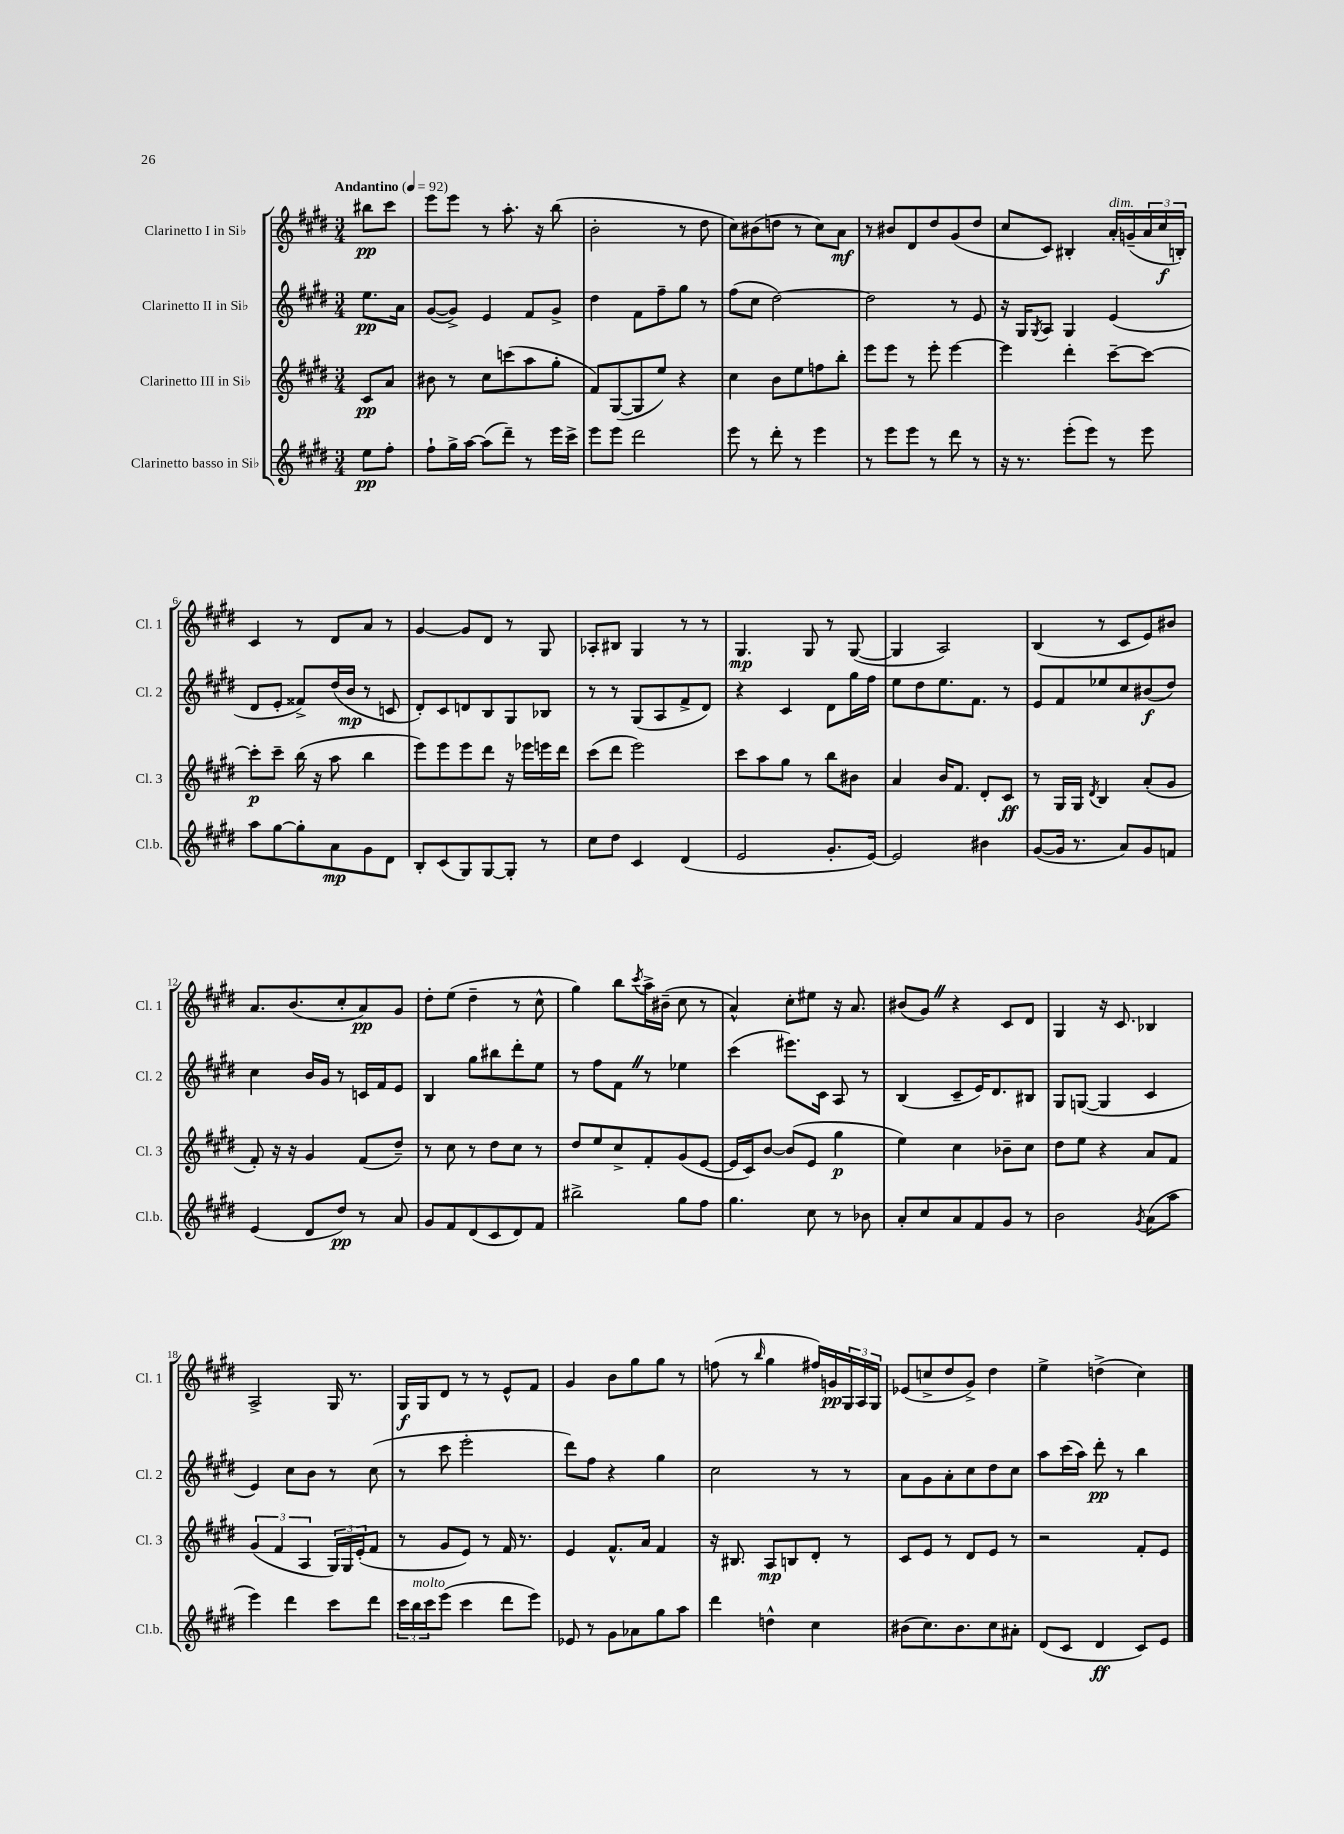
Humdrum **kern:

**kern	**kern	**kern	**kern
*staff4	*staff3	*staff2	*staff1
*clefG2	*clefG2	*clefG2	*clefG2
*k[f#c#g#d#]	*k[f#c#g#d#]	*k[f#c#g#d#]	*k[f#c#g#d#]
*M3/4	*M3/4	*M3/4	*M3/4
*MM92	*MM92	*MM92	*MM92
8ee	8c#	8.ee	8bb#
8ff#'	8a	.	8ccc#
.	.	16a	.
=	=	=	=
8ff#`	8b#	([8g#	8eee
16gg#^	8r	8g#^])	8eee
[16aa	.	.	.
(8aa]	8cc#	4e	8r
8ddd#~)	(8ccc	.	8.aa'
8r	8aa	8f#	.
.	.	.	16r
16eee	8gg#'	8g#^	(8bb
16ccc#^	.	.	.
=	=	=	=
8eee	8f#)	4dd#	2b'
8eee	([8G#	.	.
2ddd#	8G#]	8f#	.
.	8ee)	8ff#~	.
.	4r	8gg#	8r
.	.	8r	8dd#
=	=	=	=
8eee	4cc#	(8ff#	8cc#)
8r	.	8cc#	(8b#
8ddd#'	8b	[2dd#)	8dd
8r	8ee	.	8r
4eee	8ff	.	8cc#)
.	8bb'	.	8a
=	=	=	=
8r	8eee	2dd#]	8r
8eee	8eee	.	8b#
8eee	8r	.	8d#
8r	8eee'	.	8dd#
8ddd#	[4eee	8r	(8g#
8r	.	8e	8dd#
=	=	=	=
16r	4eee]	16r	8cc#
8.r	.	16G#	.
.	.	8qG#	.
.	.	8A	8c#)
(8eee'	4ddd#'	4G#	4B#'
8eee)	.	.	.
8r	[8ccc#~	(4e	16a'
.	.	.	(16g~
8eee	8ccc#_	.	24a
.	.	.	24cc#
.	.	.	24B')
=	=	=	=
8aa	8ccc#']	8d#	4c#
[8gg#	8ccc#~	8e'	.
8gg#']	(16bb	8f##^)	8r
.	16r	.	.
8a	8aa	(16dd#	8d#
.	.	16b	.
8g#	4bb	8r	8a
8d#	.	8c	8r
=	=	=	=
8B'	8eee)	8d#')	[4g#
(8c#	8eee	8c#	.
8G#)	8eee	8d	8g#]
[8G#	8ddd#	8B	8d#
8G#']	16r	8G#	8r
.	16eee-	.	.
8r	16eee	8B-	8G#
.	16ddd#	.	.
=	=	=	=
8cc#	(8ccc#	8r	8A-'
8dd#	8ddd#	8r	8B#
4c#	2eee)	(8G#	4G#
.	.	8A	.
(4d#	.	8f#^	8r
.	.	8d#)	8r
=	=	=	=
2e	8ccc#	4r	4.G#
.	8aa	.	.
.	8gg#	4c#	.
.	8r	.	8G#
8.g#'	8bb	8d#	8r
.	8b#	16gg#	([8G#
[16e)	.	16ff#	.
=	=	=	=
2e]	4a	8ee	4G#]
.	.	8dd#	.
.	16b	8.ee	2A)
.	8.f#	.	.
.	.	8.f#	.
4b#	8d#'	.	.
.	8c#	8r	.
=	=	=	=
([8g#	8r	8e	(4B
16g#]	16G#	8f#	.
8.r	16G#	.	.
.	8qd#	.	.
.	4B	8ee-	8r
8a)	.	8cc#	8c#
8g#	(8a'	(8b#	8e)
8f	8g#	8dd#)	8b#
=	=	=	=
(4e	8f#')	4cc#	8.a
.	16r	.	.
.	16r	.	(8.b
8d#	4g#	16b	.
.	.	16g#	.
8dd#)	.	8r	8cc#'
8r	(8f#	16c	8a)
.	.	16f#	.
8a	8dd#~)	8e	8g#
=	=	=	=
8g#	8r	4B	8dd#'
8f#	8cc#	.	(8ee
(8d#	8r	8gg#	4dd#~
8c#	8dd#	8bb#	.
8d#)	8cc#	8ddd#'	8r
8f#	8r	8ee	8cc#^^
=	=	=	=
2bb#^	8dd#	8r	4gg#)
.	8ee	8ff#	.
.	8cc#^	8f#	8bb
.	.	.	8qccc#
.	8f#'	8r	16aa^
.	.	.	(16b#~
8gg#	(8g#	4ee-	8cc#
8ff#	[8e	.	8r
=	=	=	=
4.gg#	16e]	(4ccc#	4a^^)
.	16c#)	.	.
.	[8b	.	.
.	(8b]	8.eee#)	8cc#'
8cc#	8e	.	8ee#
.	.	16c#	.
8r	4gg#	8A	16r
.	.	.	8.a
8b-	.	8r	.
=	=	=	=
8a'	4ee)	(4B	(8b#
8cc#	.	.	8g#)
8a	4cc#	8c#~	4r
8f#	.	16e)	.
.	.	8.d#	.
8g#	8b-~	.	8c#
8r	8cc#	8B#	8d#
=	=	=	=
2b	8dd#	8G#	4G#
.	8ee	([8G	.
.	4r	4G]	16r
.	.	.	8.c#
8qg#	.	.	.
(8a	8a	4c#	4B-
8aa	8f#	.	.
=	=	=	=
4eee)	(6g#	4e)	2A^
.	6f#	.	.
4ddd#	.	8cc#	.
.	6A	.	.
.	.	8b	.
8ccc#	24G#)	8r	16G#
.	24G#	.	.
.	.	.	8.r
.	(24e'	.	.
8ddd#	8f#	(8cc#	.
=	=	=	=
24ccc#	8r	8r	16G#
24bb	.	.	.
.	.	.	16G#
24ccc#	.	.	.
(8eee	8g#	8ccc#	8d#
4ccc#	8e)	2eee'	8r
.	8r	.	8r
8ddd#	16f#	.	8e^^
.	8.r	.	.
8eee)	.	.	8f#
=	=	=	=
8e-	4e	8ddd#)	4g#
8r	.	8ff#	.
8g#	8.f#^^	4r	8b
8a-	.	.	8gg#
.	16a	.	.
8gg#	4f#	4gg#	8gg#
8aa	.	.	8r
=	=	=	=
4ddd#	16r	2cc#	(8ff
.	8.B#	.	.
.	.	.	8r
.	.	.	16qqbb
4dd^^	8A	.	4gg#
.	8B	.	.
4cc#	8d#'	8r	16ff#)
.	.	.	16g
.	8r	8r	24G#
.	.	.	24A
.	.	.	24G#
=	=	=	=
(8b#	8c#	8a	(8e-
8.cc#)	8e	8g#	8cc^
.	8r	8a'	8dd#
8.b#	.	.	.
.	8d#	8cc#	8g#^)
8cc#	8e	8dd#	4dd#
8a#'	8r	8cc#	.
=	=	=	=
(8d#	2r	8aa	4ee^
8c#	.	(16ccc#	.
.	.	16aa)	.
4d#	.	8ddd#'	(4dd^
.	.	8r	.
8c#)	8f#'	4bb	4cc#)
8e	8e	.	.
==	==	==	==
*-	*-	*-	*-
